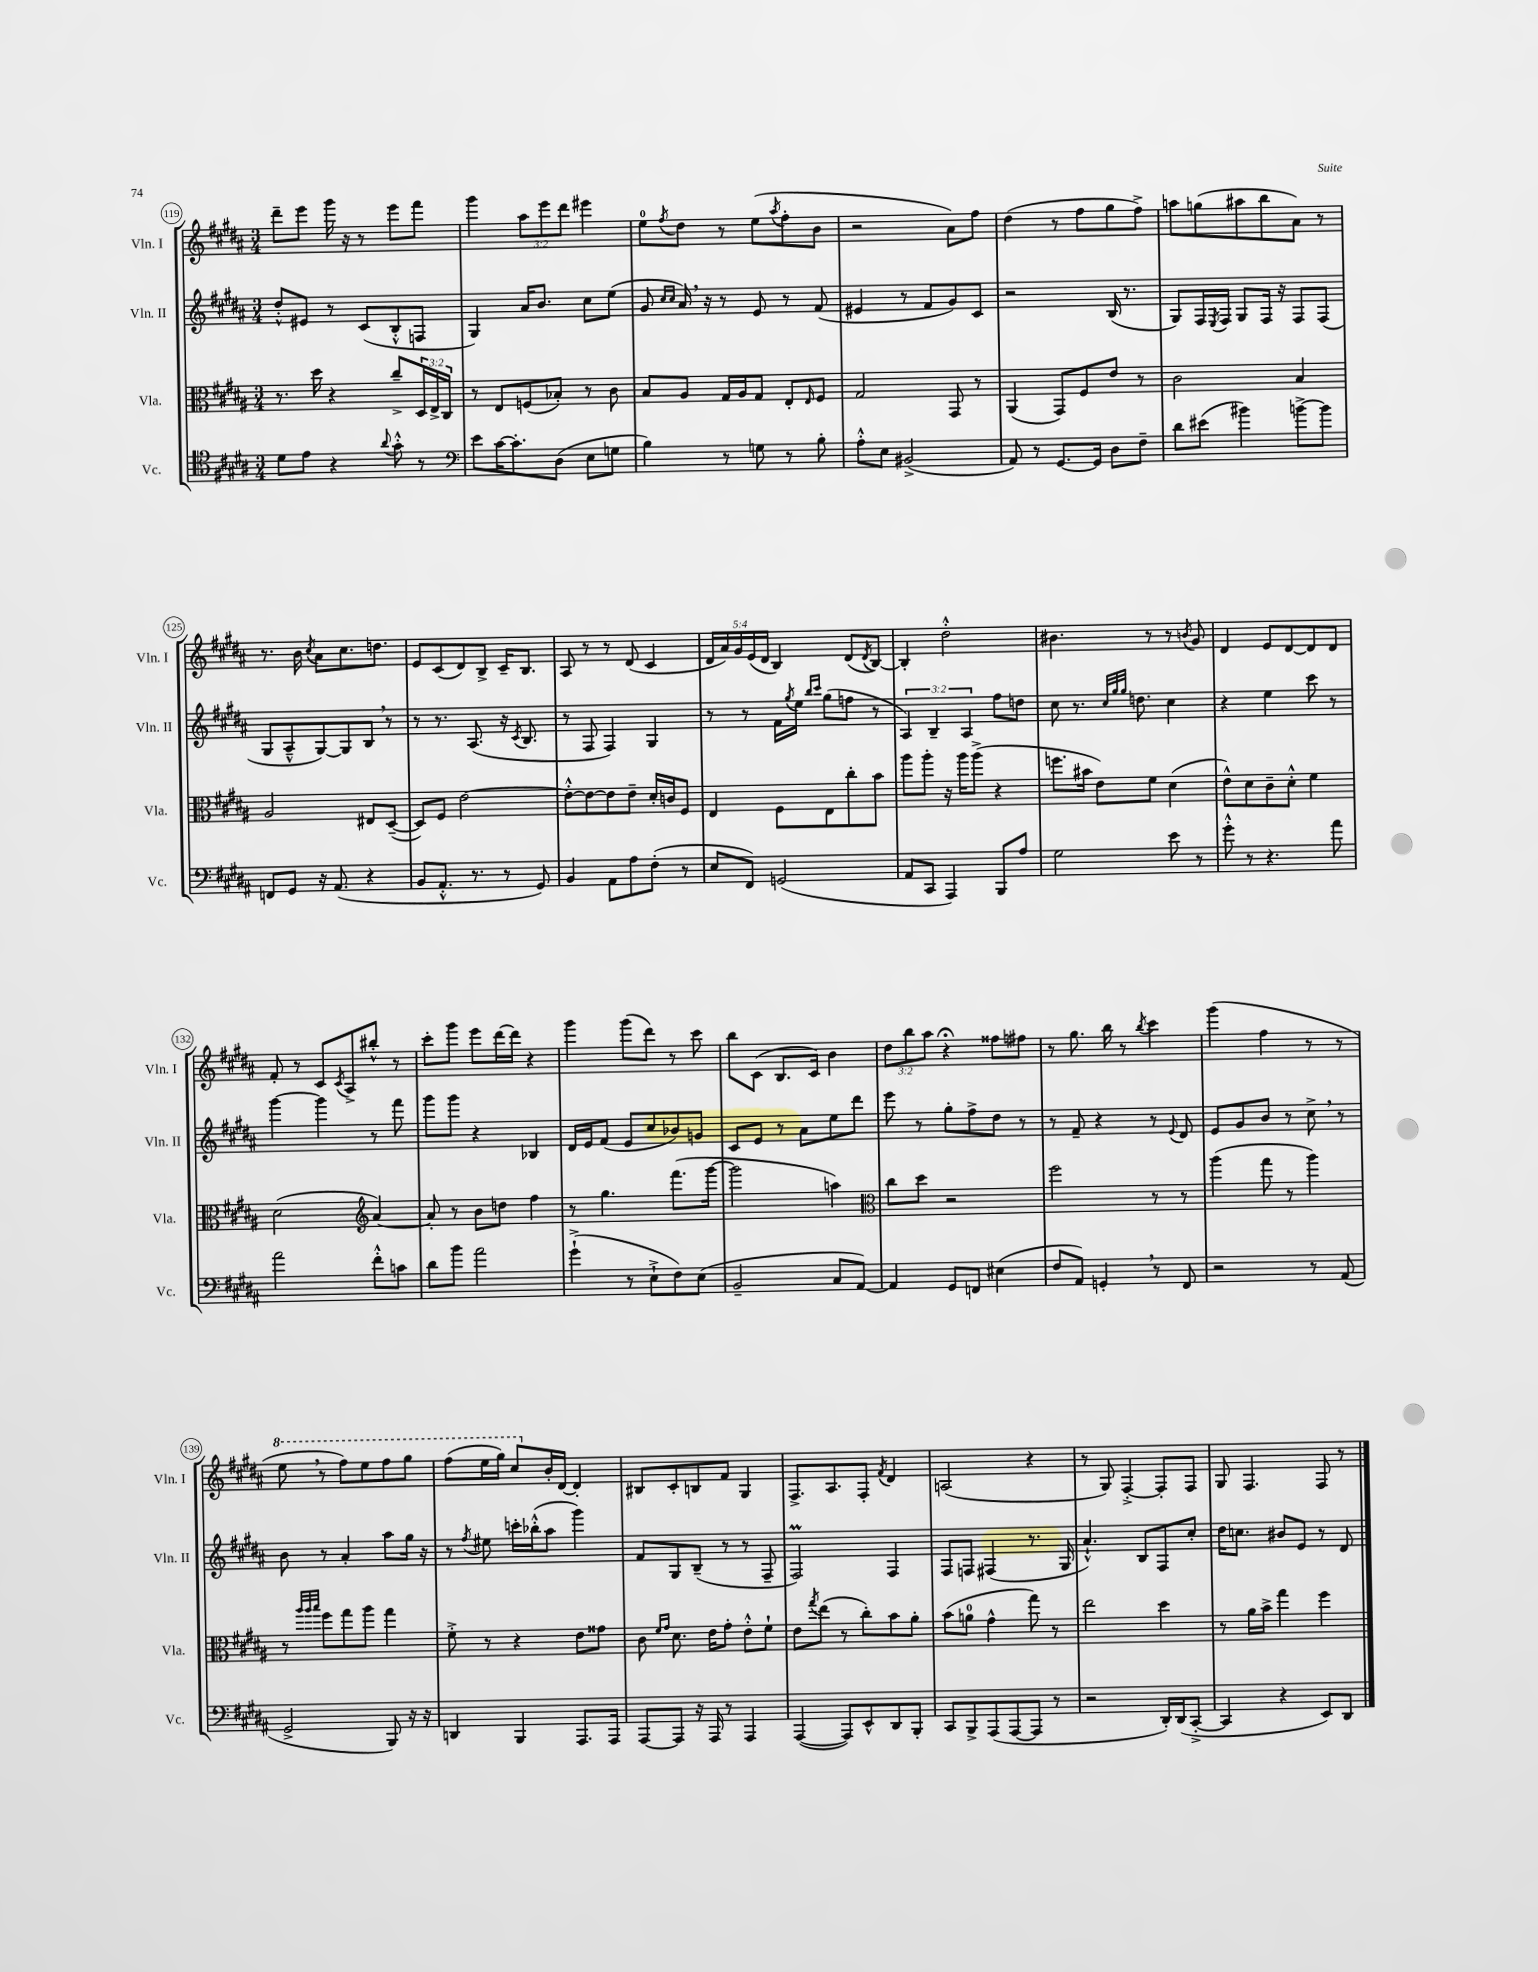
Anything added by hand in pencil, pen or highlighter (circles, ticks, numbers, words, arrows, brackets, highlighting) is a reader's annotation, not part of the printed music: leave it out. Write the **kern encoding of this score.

**kern	**kern	**kern	**kern
*staff4	*staff3	*staff2	*staff1
*clefC4	*clefC3	*clefG2	*clefG2
*k[f#c#g#d#a#]	*k[f#c#g#d#a#]	*k[f#c#g#d#a#]	*k[f#c#g#d#a#]
*M3/4	*M3/4	*M3/4	*M3/4
8d#	8.r	8dd#'^^	8ddd#~
8e	.	8e#	8eee
.	16dd#	.	.
4r	4r	8r	16ggg#
.	.	.	16r
.	.	(8c#	8r
8qqa#	.	.	.
8g#'^^	8cc#~^	8B'^^	8eee
8r	24D#	8F	8fff#
.	24E^	.	.
.	24C#	.	.
=	=	=	=
*clefF4	*	*	*
8e	8r	4G#)	4ggg#
[16c#	8E	.	.
8.c#']	.	.	.
.	(8F	16a#	12aa#
.	.	8.b	.
.	.	.	12eee
(8D#	8B-')	.	.
.	.	.	12ddd#
8E	8r	8cc#	4eee#
8G	8c#	(8ee	.
=	=	=	=
4B)	8B	8g#	8ee
.	.	16qqcc#	.
.	.	16qqcc#	8qff#
.	8A#	16a#)	8dd#
.	.	16r	.
8r	16G#	8r	8r
.	16A#	.	.
8G	8G#	8e	(8ee
.	.	.	8qaa#
8r	8E'	8r	8ff#'
.	16qqE	.	.
8B'	8F#	(8f#	8b
=	=	=	=
8A#'^^	2G#	4e#	2r
8E	.	.	.
(2BB#^	.	8r	.
.	.	8f#	.
.	8GG#	8g#)	8a#)
.	8r	8c#	8ff#
=	=	=	=
8AA#)	(4AA#	2r	(4dd#
8r	.	.	.
[8.GG#	8GG#)	.	8r
.	8F#	.	8ff#
16GG#]	.	.	.
8D#	8e	(16B	8gg#
.	.	8.r	.
8F#~	8r	.	8ff#^)
=	=	=	=
8d#	2c#	8G#)	8aa
(8e#	.	16F#	(8gg
.	.	8qE	.
.	.	16F#	.
4b#)	.	8G#	8aa#
.	.	16F#	8bb
.	.	16r	.
[8b^	4B	8F#	8a#)
8b]	.	(8F#	8r
=	=	=	=
8FF	2A#	8G#	8.r
8GG#	.	8A#~^^	.
.	.	.	16b
.	.	.	8qcc#
16r	.	[8G#)	8a#
(8.AA#	.	.	.
.	.	8G#]	8.cc#
4r	8E#	8B	.
.	.	.	8.dd
.	([8D#~	8r	.
=	=	=	=
8BB	8D#])	8r	8e
8.AA#'^^	8F#	8.r	(8c#
.	[2e	.	8d#)
8.r	.	(8.A#	.
.	.	.	8B^
8r	.	16r	16c#~
.	.	8qc#	.
.	.	8.B	8.B
8GG#)	.	.	.
=	=	=	=
4BB	8e'^^_	8r	8A#
.	8e_	8F#	8r
8AA#	8e]	4F#)	8r
8A#	8e~	.	(8d#
(8F#'	16d#'	4G#	4c#
.	16c	.	.
8r	8F#	.	.
=	=	=	=
8E	4E	8r	20d#
.	.	.	20a#)
.	.	.	20g#
8FF#)	.	8r	.
.	.	.	(20e
.	.	.	20d#
(2GG	8F#	16f#	4B)
.	.	8qgg#	.
.	.	16ee	.
.	.	16qqbb	.
.	.	16qqccc#	.
.	8E	(8gg#	.
.	8cc#'	8ff	(8d#
.	.	.	8qd#
.	8b	8r	[8B)
=	=	=	=
8AA#	8aa#	6A#)	4B']
8CC#	8aa#'	.	.
.	.	6B~	.
4AAA#)	16r	.	2dd#'^^
.	16aa#	.	.
.	.	6A#	.
.	(8aa#^	.	.
8BBB	4r	8ff#	.
8A#	.	8dd	.
=	=	=	=
2G#	8.ff	8cc#	4.b#
.	.	8.r	.
.	16b#	.	.
.	8e)	.	.
.	.	32qqcc#	.
.	.	32qqgg#	.
.	.	32qqgg#	.
.	.	8.dd	.
.	8f#	.	8r
8e	(4d#	4cc#	8r
.	.	.	8qb
8r	.	.	8g#
=	=	=	=
8g#'^^	8e^^)	4r	4d#
8r	8d#	.	.
4.r	8c#~	4ee	8e
.	8d#'^^	.	[8d#
.	4f#	8ccc#	8d#]
8a#	.	8r	8d#
=	=	=	=
2a#	(2d#	[4ggg#	8f#'
.	.	.	8r
.	.	4ggg#]	8c#
.	.	.	8qc#
.	.	.	8A#^
*	*clefG2	*	*
8f#'^^	[4a#)	8r	8bb#'^^
8c	.	8fff#	8r
=	=	=	=
8d#	8a#']	8ggg#	8ccc#'
8b	8r	8ggg#	8ggg#
2a#	8b	4r	8eee
.	8dd	.	[16ddd#
.	.	.	16ddd#]
.	4ff#	4B-	4r
=	=	=	=
(4g#`^	8r	16d#	4ggg#
.	.	16e	.
.	4.gg#	(8f#	.
8r	.	8e	(8ggg#
8E`^	.	8cc#	8ddd#)
8F#)	(8.fff#	8b-)	8r
(8E	.	8g	8ccc#
.	[16ggg#	.	.
=	=	=	=
2BB~	2ggg#]	8c#	8bb
.	.	8e	(8c#
.	.	8r	8.B
.	.	8a#	.
.	.	.	16c#)
8C#	4aa)	8ee	4b
[8AA#)	.	8ddd#	.
=	=	=	=
*	*clefC3	*	*
4AA#]	8cc#	8eee	12dd#
.	.	.	12bb
.	8dd#	8r	.
.	.	.	12aa#
8GG#	2r	8gg#'	4r;
8FF	.	8ff#^	.
(4E#	.	8dd#	8ff##
.	.	8r	8ff#
=	=	=	=
8F#	2ff#	8r	8r
8AA#)	.	8f#~	8.gg#
4GG'	.	4r	.
.	.	.	16bb
.	.	.	8r
.	.	.	8qbb
8r	8r	8r	4ccc#
.	.	8qqe	.
8FF#	8r	8d#	.
=	=	=	=
2r	(4aa#	8e	(4ggg#
.	.	8g#	.
.	8gg#	8b	4ff#
.	8r	8r	.
8r	4aa#)	8cc#^	8r
(8AA#	.	8r	8r
=	=	=	=
2GG#^	8r	8b	8eee
.	32qqaa#	.	.
.	32qqaa#	.	.
.	32qqbb	.	.
.	8ff#	8r	8r
.	8gg#	4a#'	8fff#)
.	8aa#	.	8eee
8BBB)	4gg#	8aa#	8fff#
16r	.	16gg#	8ggg#
16r	.	16r	.
=	=	=	=
4DD	8f#'^	8r	(8fff#
.	.	8qff#	.
.	8r	8ee#	16eee
.	.	.	16ggg#)
4BBB	4r	16ccc'	8ccc#
.	.	(16bb-'^^	.
.	.	8aa#	16b'
.	.	.	[16d#
8.AAA#	8e	4ggg#)	4d#']
.	8g##	.	.
16AAA#	.	.	.
=	=	=	=
[8AAA#	8c#	8f#	8B#
.	16qqf#	.	.
.	16qqg#	.	.
8AAA#]	8.d#	8G#	8c#'
16r	.	(8B~	8B
16AAA#	16e	.	.
8r	8g#'	8r	8f#
4AAA#	8e'^^	8r	4G#
.	8f#`	8F#~	.
=	=	=	=
([4AAA#	8e	2F#)	8.F#^
.	8qgg#	.	.
.	(8ee	.	.
.	.	.	8.A#
8AAA#])	8r	.	.
8EE^^	8cc#')	.	8F#'
.	.	.	8qf#
8DD#	8b	4F#	4d#
8BBB'	8a#'	.	.
=	=	=	=
8CC#	(8b	8F#	(2A
8BBB^	8a	8F	.
(8AAA#	4g#^^	(4F#	.
[8AAA#	.	.	.
8AAA#]	8gg#)	8.r	4r
8r	8r	.	.
.	.	16G#	.
=	=	=	=
2r	2ee	4.a#`^^)	8r
.	.	.	8G#)
.	.	.	[4F#'^
.	.	8B	.
16DD#')	4dd#	8F#	8F#']
(16DD#	.	.	.
[8CC#'^	.	8cc#'	8F#
=	=	=	=
4CC#]	8r	16dd#	8G#
.	.	8.cc	.
.	16a#	.	4.F#
.	16b^	.	.
4r	4gg#	8b#	.
.	.	8e	.
8EE)	4ff#	8r	8F#
8DD#	.	8d#	8r
==	==	==	==
*-	*-	*-	*-
